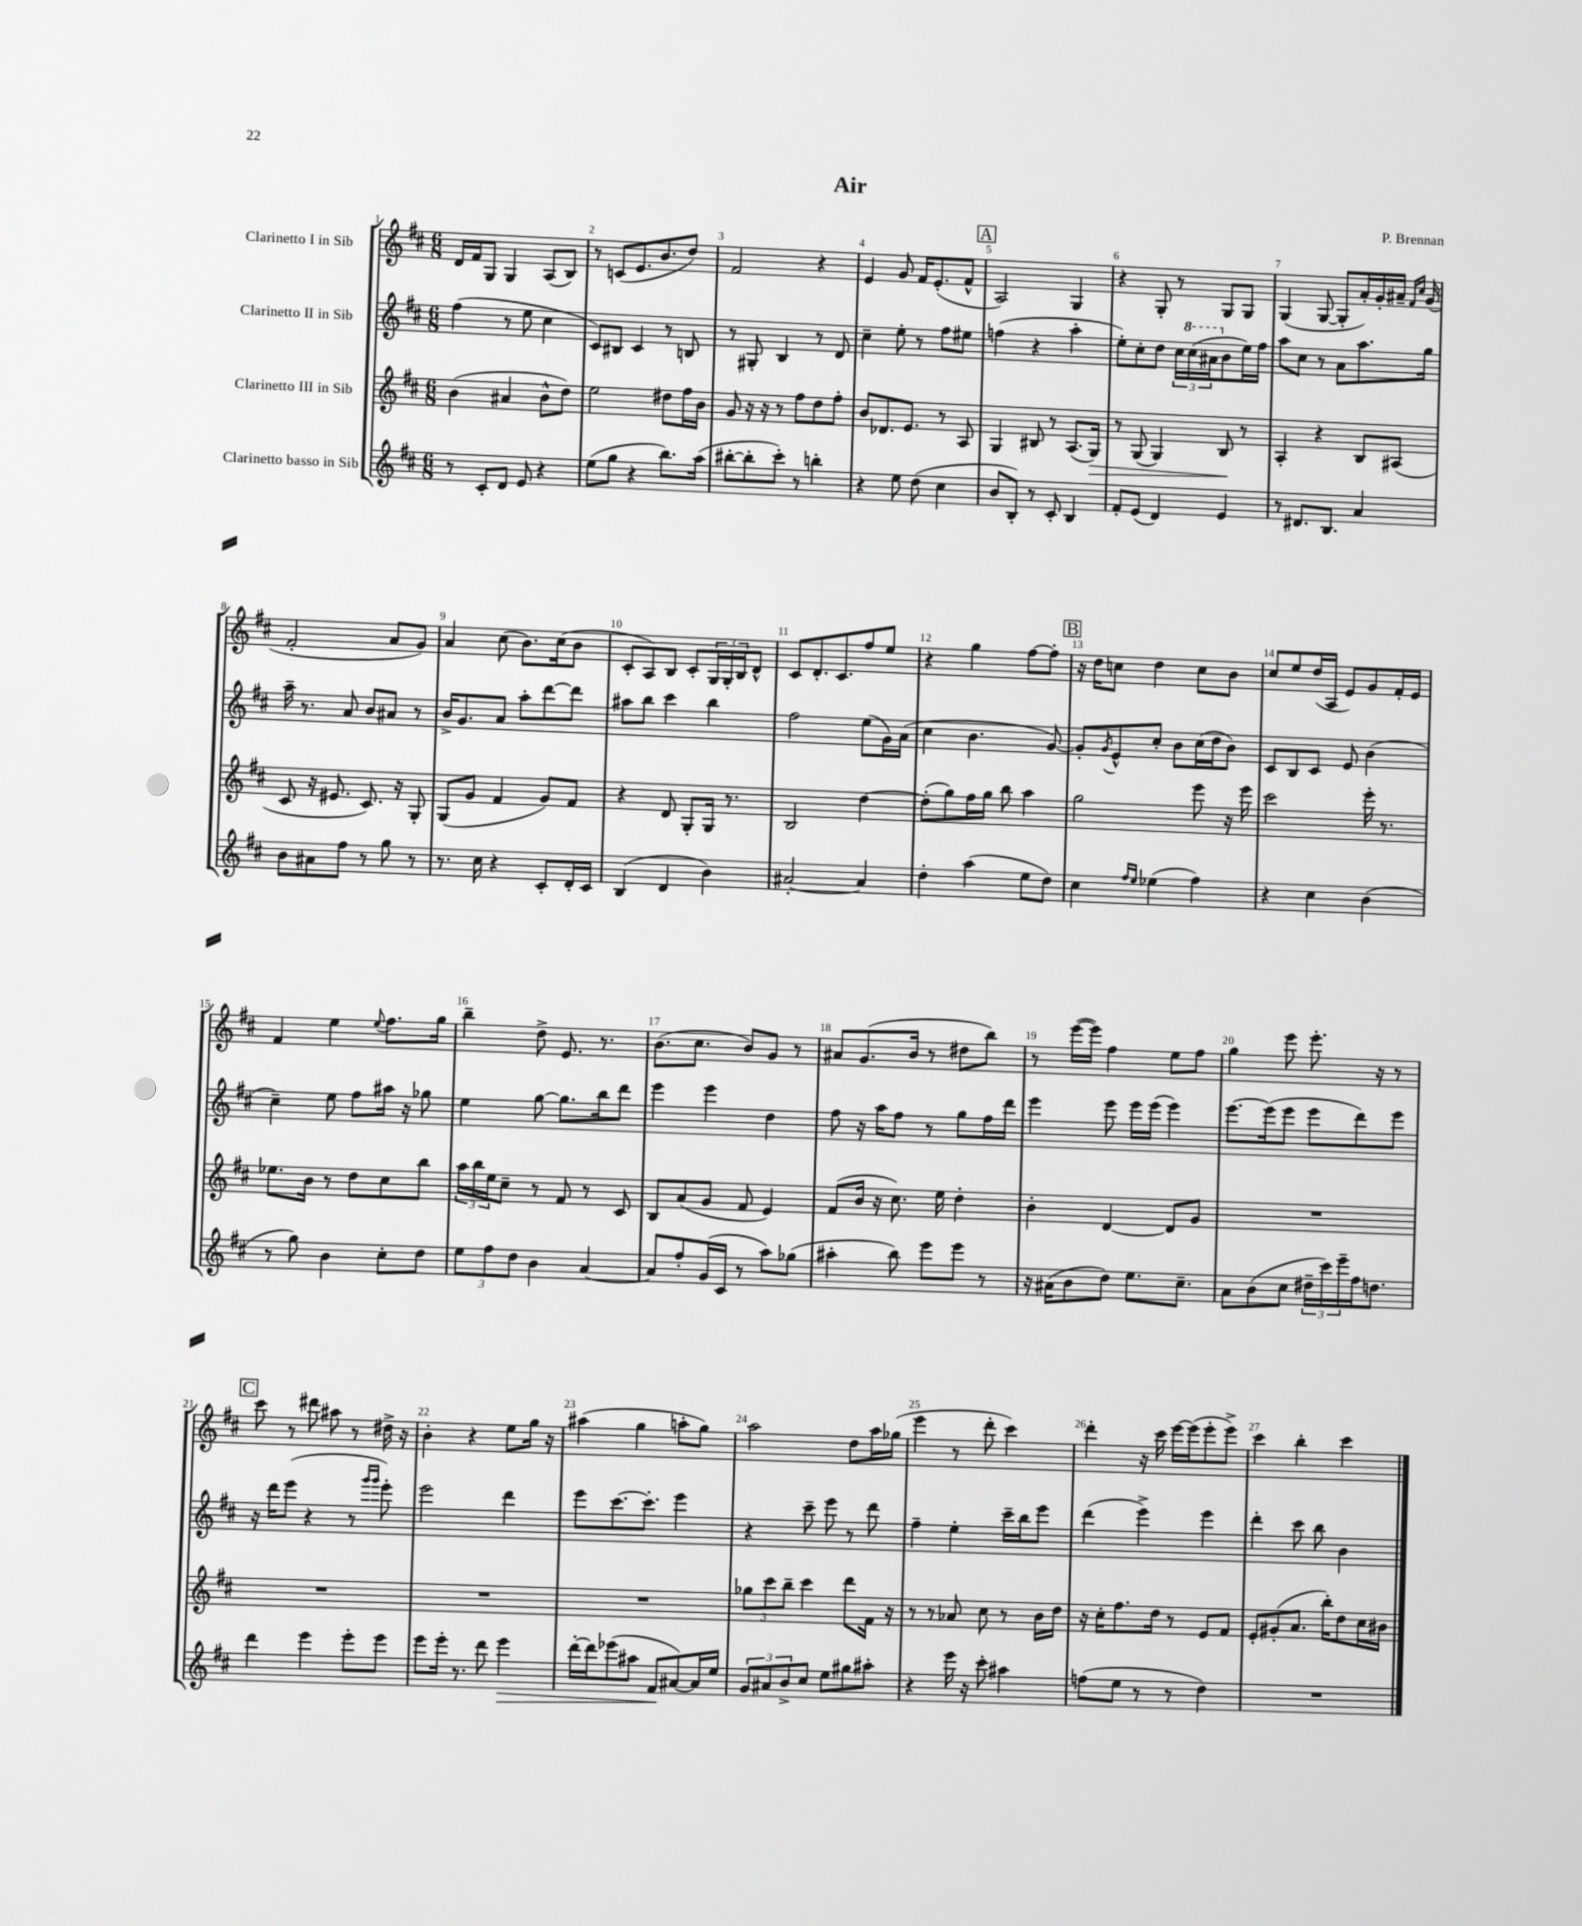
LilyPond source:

\header { title = "Air" composer = "P. Brennan" }
<<
\new StaffGroup <<
\new Staff = "s0" \with { instrumentName = "Clarinetto I in Sib" } {
    \clef treble \key d \major \numericTimeSignature \time 6/8
    d'16 fis'16 g8 g4 a8( b8) |
    r8 c'8( e'8. b'8. d''8) |
    fis'2 r4 |
    e'4 g'8 fis'16 e'8.-.( fis'8-^ |
    \mark \markup { \box "A" } a2) g4 |
    r4 g8-. r8 g8 g8 |
    g4( g8~ g8-. a'16-.) g'16-. ais'16-- \grace { fis'16 cis''16 } g'16( |
    fis'2-. a'8 g'8) |
    a'4 cis''8( b'8.) cis''16( b'8 |
    cis'8-. a8) b8 cis'8-. \tuplet 3/2 { g16 g16-. b16 } d'8-^ |
    cis'8 d'8.-. cis'8. fis''8 e''8 |
    r4 g''4 fis''8~ fis''8-. |
    \mark \markup { \box "B" } r16 d''16 c''8 d''4 c''8 b'8 |
    cis''8 e''8 d''16( a16 e'8) g'8 fis'16-. e'16 |
    fis'4 e''4 \appoggiatura { e''8 } fis''8. g''16 |
    b''4-- d''8-> e'8. r8. |
    b'8.( cis''8. b'8) g'8 r8 |
    ais'8 g'8.( b'16 r8 dis''8 b''8) |
    r8 e'''16~( e'''16) fis''4 e''8 fis''8 |
    g''4 e'''8 e'''8.-. r16 r8 |
    \mark \markup { \box "C" } cis'''8 r8 dis'''8 ais''8 r8 dis''16-> r16 |
    b'4-. r4 e''8 g''16 r16 |
    ais''4( g''4 a''8-. g''8) |
    a''2 d''8 a''16 ges''16( |
    e'''4 r8 d'''8-. cis'''4) |
    d'''4-. r16 cis'''16 e'''16~ e'''16( e'''8-. e'''8->) |
    cis'''4 b''4-. cis'''4 \bar "|." |
}
\new Staff = "s1" \with { instrumentName = "Clarinetto II in Sib" } {
    \clef treble \key d \major \numericTimeSignature \time 6/8
    fis''4( r8 e''8 cis''4 |
    cis'8) bis8 cis'4 r8 b8 |
    r8 gis8-. b4 r8 d'8 |
    cis''4-- e''8-. r8 fis''8 eis''8 |
    \mark \markup { \box "A" } f''4( r4 a''4-. |
    e''8-.) cis''8-. d''8 \tuplet 3/2 { cis''16 \ottava #1 cis'''16( ais''16 \ottava #0 } b'8 e''16) fis''16 |
    a''8 cis''8 r8 a'8 a''8. g''16 |
    a''16-- r8. a'8 b'8 ais'8 r8 |
    b'16-> g'8. a'8 a''8-. d'''8~ d'''8 |
    ais''8 b''8 cis'''4 b''4 |
    fis''2 e''8( g'16) a'16( |
    cis''4 b'4. g'8~) |
    \mark \markup { \box "B" } g'8-. \acciaccatura { g'8 } e'8-^ cis''8-. b'8 cis''16( d''16 b'8) |
    cis'8 b8 cis'8 e'8 b'4( |
    cis''4--) e''8 fis''8 ais''16 r16 ges''8 |
    e''4 g''8~ g''8. b''16 d'''8 |
    e'''4 e'''4 d''4 |
    fis''8 r16 a''16 fis''8 r8 g''8 fis''16 d'''16 |
    e'''4 e'''8 e'''16 e'''16( e'''4) |
    e'''8.~ e'''16( e'''8 e'''8 d'''8) e'''8 |
    \mark \markup { \box "C" } r16 d'''16 e'''8( r4 r8 \grace { g'''16 g'''16 } e'''8-.) |
    e'''2 d'''4 |
    e'''8 cis'''8.~ cis'''8.-. e'''4 |
    r4 cis'''8-- e'''8 r8 d'''8 |
    fis''4-- e''4-. cis'''16-- b''16 e'''8 |
    d'''4( e'''4->) e'''4 |
    d'''4-. cis'''8 b''8 b'4 \bar "|." |
}
\new Staff = "s2" \with { instrumentName = "Clarinetto III in Sib" } {
    \clef treble \key d \major \numericTimeSignature \time 6/8
    b'4( ais'4 b'8-^ d''8) |
    e''2 dis''8 fis''16 b'16 |
    g'8 r16 r16 r8 fis''8 d''8 fis''8-. |
    b'8 des'8. e'8. r8 a8 |
    \mark \markup { \box "A" } g4 bis8 r8 a8.( g16\>) |
    r8 g8( g4) b8\! r8 |
    a4-. r4 b8 ais8( |
    cis'8 r16 eis'8. cis'8.) r16 g8-. |
    g8( g'8 fis'4 g'8) fis'8 |
    r4 d'8 g8-. g16 r8. |
    b2 d''4~ |
    d''8-.( g''8) fis''16 g''16 b''8 a''4 |
    \mark \markup { \box "B" } g''2 e'''8 r16 e'''16 |
    cis'''2 e'''16-. r8. |
    ees''8. b'16 r8 d''8 cis''8 b''8 |
    \tuplet 3/2 { a''16 b''16 e''16 } cis''8-- r8 fis'8 r8 cis'8 |
    b8 a'8( g'8 fis'8 e'4) |
    fis'8( b'16 r16 cis''8.) e''16 d''4-. |
    b'4-. d'4~ d'8 g'8 |
    R2. |
    \mark \markup { \box "C" } R2. |
    R2. |
    R2. |
    \tuplet 3/2 { ges''8 cis'''8 b''8-- } cis'''4 d'''8 fis'16 r16 |
    r8 r8 aes'8 cis''8 r8 b'16 d''16 |
    r16 cis''16-. fis''8. d''16 r8 e'8 fis'8 |
    e'8-. gis'8-.( a'8. b''16-.) d''8 cis''16 bis'16 \bar "|." |
}
\new Staff = "s3" \with { instrumentName = "Clarinetto basso in Sib" } {
    \clef treble \key d \major \numericTimeSignature \time 6/8
    r8 cis'8-. d'8 e'8 r4 |
    e''8( g''8 r4 b''8.) a''16( |
    bis''8~-. bis''8-. cis'''8-.) r8 b''4-. |
    r4 e''8 d''8( cis''4 |
    \mark \markup { \box "A" } b'8 b8-.) r8 cis'8-. b4 |
    fis'8-. e'8( d'4) e'4 |
    r8 dis'8. b8. a'4 |
    b'8 ais'8 fis''8 r8 g''8 r8 |
    r8. cis''16 r4 cis'8-. d'16-. cis'16 |
    b4( d'4 b'4) |
    ais'2~-. ais'4 |
    d''4-. a''4( e''8 d''8) |
    \mark \markup { \box "B" } cis''4 \grace { fis''16 e''16 } ees''4( fis''4) |
    r4 cis''4 b'4( |
    r8 g''8) b'4 cis''8-. d''8 |
    \tuplet 3/2 { e''8 fis''8 d''8 } b'4 a'4~ |
    a'8 fis''8-. g'16( cis'16 r8 a''8) ges''8( |
    ais''4-. b''8) e'''8 e'''8 r8 |
    r16 ais'16( b'8 d''8) e''8. cis''8.-- |
    a'8 b'8( cis''8 \tuplet 3/2 { dis''16-- cis'''16) e'''16-- } fis''16 d''8. |
    \mark \markup { \box "C" } d'''4 e'''4 e'''8-. e'''8 |
    e'''8 e'''16-. r8. d'''8 e'''4\> |
    d'''16~-. d'''16 ees'''8( ais''8 fis'8\! ais'8~) ais'16 e''16 |
    \tuplet 3/2 { g'8 ais'8 b'8-> } cis''8 e''8 gis''8 ais''8-. |
    r4 e'''16 r16 cis'''8-. ais''4 |
    f''8( e''8 r8 r8 d''4) |
    R2. \bar "|." |
}
>>
>>
\layout { \context { \Score \override BarNumber.break-visibility = ##(#f #t #t) barNumberVisibility = #all-bar-numbers-visible } }
